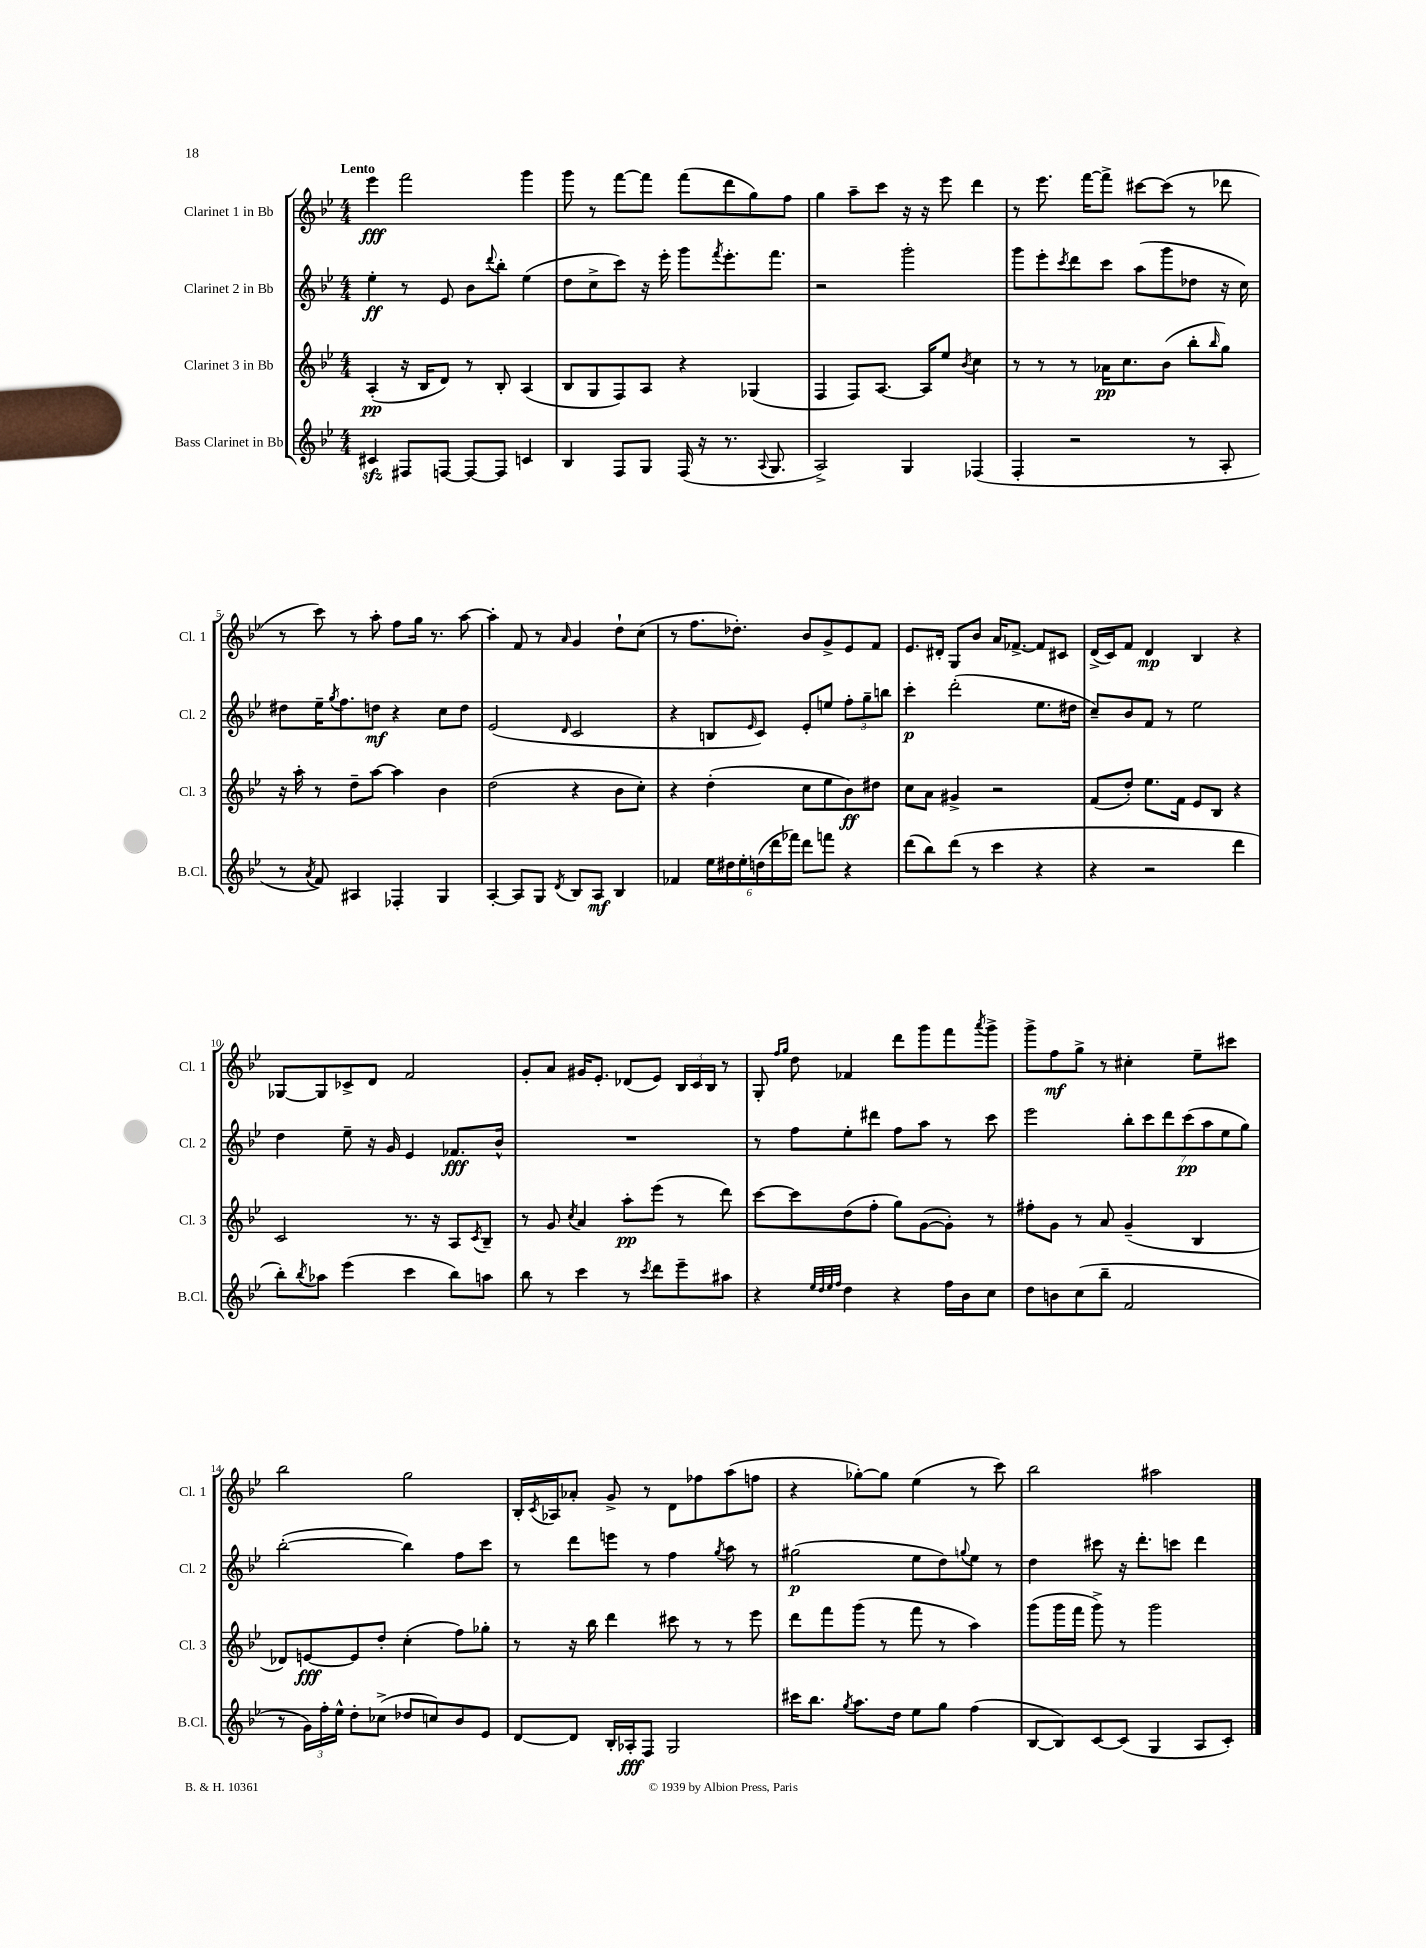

**kern	**dynam	**kern	**dynam	**kern	**dynam	**kern	**dynam
*part4	*part4	*part3	*part3	*part2	*part2	*part1	*part1
*staff4	*staff4	*staff3	*staff3	*staff2	*staff2	*staff1	*staff1
*I"Bass Clarinet in Bb	*	*I"Clarinet 3 in Bb	*	*I"Clarinet 2 in Bb	*	*I"Clarinet 1 in Bb	*
*I'B.Cl.	*	*I'Cl. 3	*	*I'Cl. 2	*	*I'Cl. 1	*
*clefG2	*	*clefG2	*	*clefG2	*	*clefG2	*
*k[b-e-]	*	*k[b-e-]	*	*k[b-e-]	*	*k[b-e-]	*
*M4/4	*	*M4/4	*	*M4/4	*	*M4/4	*
=1	=1	=1	=1	=1	=1	=1	=1
!	!	!	!	!	!	!LO:TX:a:B:t=Lento	!
4c#Xzz/	.	(4A'/	pp	4ee-'\	ff	4eee-\	fff
8F#X/L	.	16r	.	8r	.	2fff\	.
.	.	16B-/KL	.	.	.	.	.
[8Fn/J	.	8d/J)	.	8e-/	.	.	.
8F/L_	.	8r	.	8b-\L	.	.	.
.	.	.	.	8qqddd/	.	.	.
8F/J]	.	8B-'/	.	8bb-'\J	.	.	.
4cn/	.	(4A/	.	(4ee-\	.	4ggg\	.
=2	=2	=2	=2	=2	=2	=2	=2
4B-/	.	8B-/L	.	8dd\L	.	8ggg\	.
.	.	8G/	.	8cc^\	.	8r	.
8F/L	.	8F/)	.	8ccc\J)	.	[8fff\L	.
8G/J	.	8A/J	.	16r	.	8fff\J]	.
.	.	.	.	16eee-'\	.	.	.
(16F/	.	4r	.	8ggg\L	.	(8fff\L	.
16r	.	.	.	.	.	.	.
.	.	.	.	8qfff/	.	.	.
8.r	.	.	.	8.eee-'\	.	8ddd\	.
.	.	(4G-X/	.	.	.	8gg\)	.
8qqA/	.	.	.	.	.	.	.
8.G/	.	.	.	8.fff\J	.	.	.
.	.	.	.	.	.	8ff\J	.
=3	=3	=3	=3	=3	=3	=3	=3
2A^/)	.	4F/	.	2r	.	4gg\	.
.	.	8F/L)	.	.	.	8aa~\L	.
.	.	[8.A/J	.	.	.	8ccc\J	.
4G/	.	.	.	2ggg'\	.	16r	.
.	.	16A/KL]	.	.	.	16r	.
.	.	8ee-/J	.	.	.	8eee-\	.
.	.	8qb-/	.	.	.	.	.
(4F-X/	.	4cc\	.	.	.	4ddd\	.
=4	=4	=4	=4	=4	=4	=4	=4
4F'/	.	8r	.	8ggg\L	.	8r	.
.	.	8r	.	8eee-'\	.	8.eee-\	.
.	.	.	.	8qccc/	.	.	.
2r	.	8r	.	8ddd\	.	.	.
.	.	.	.	.	.	[16fff\KL	.
.	.	16a-X\KL	pp	8ccc\J	.	8fff^\J]	.
.	.	8.cc\	.	.	.	.	.
.	.	.	.	(8aa\L	.	[8ccc#X\L	.
.	.	(8b-\J	.	8ggg\	.	(8ccc#\J]	.
8r	.	8bb-'\L	.	8dd-X\J	.	8r	.
.	.	16qqbb-/	.	.	.	.	.
8A'/	.	8gg\J)	.	16r	.	8ddd-X\	.
.	.	.	.	16cc\)	.	.	.
!!LO:LB:g=z
=5	=5	=5	=5	=5	=5	=5	=5
8r	.	16r	.	8dd#X\L	.	8r	.
.	.	16aa'\	.	.	.	.	.
8qa/	.	.	.	.	.	.	.
8f/)	.	8r	.	16ee-~\K	.	8ccc\)	.
.	.	.	.	8qgg/	.	.	.
.	.	.	.	8.ff\	.	.	.
4A#X/	.	8dd~\L	.	.	.	8r	.
.	.	[8aa\J	.	8ddn\J	mf	8aa'\	.
4F-X'/	.	4aa\]	.	4r	.	8ff\L	.
.	.	.	.	.	.	16gg\Jk	.
.	.	.	.	.	.	8.r	.
4G/	.	4b-\	.	8cc\L	.	.	.
.	.	.	.	8dd\J	.	[8aa\	.
=6	=6	=6	=6	=6	=6	=6	=6
[4A'/	.	(2dd\	.	(2e-/	.	4aa'\]	.
8A/L]	.	.	.	.	.	8f/	.
8G/J	.	.	.	.	.	8r	.
8qd/	.	.	.	16qqd/	.	16qqa/	.
8B-/L	.	4r	.	2c/	.	4g/	.
8A/J	mf	.	.	.	.	.	.
4B-/	.	8b-\L	.	.	.	8dd`\L	.
.	.	8cc'\J)	.	.	.	(8cc\J	.
=7	=7	=7	=7	=7	=7	=7	=7
4f-X/	.	4r	.	4r	.	8r	.
.	.	.	.	.	.	8.ff\L	.
24ee-\LL	.	(4dd'\	.	8Bn/L	.	.	.
24dd#X\	.	.	.	.	.	.	.
.	.	.	.	.	.	8.dd-X'\J)	.
24ee-'\	.	.	.	.	.	.	.
.	.	.	.	16qqe-/	.	.	.
(24ddn\	.	.	.	8c/J)	.	.	.
24ddd\	.	.	.	.	.	.	.
24fff-X\JJ)	.	.	.	.	.	.	.
8ddd\L	.	8cc\L	.	8e-'/L	.	8b-/L	.
8fffn\J	.	8ee-\	.	8een/J	.	8g^/	.
4r	.	8b-\)	ff	12ff'\L	.	8e-/	.
.	.	.	.	12gg~\	.	.	.
.	.	8dd#X\J	.	.	.	8f/J	.
.	.	.	.	12bbn\J	.	.	.
=8	=8	=8	=8	=8	=8	=8	=8
(8ddd\L	.	8cc\L	.	4ccc'\	p	8.e-/L	.
8bb-\)	.	8a\J	.	.	.	.	.
.	.	.	.	.	.	16d#X'/Jk	.
(8ddd\J	.	4g#X^/	.	(2ddd'\	.	8G/L	.
8r	.	.	.	.	.	8b-/J	.
4ccc\	.	2r	.	.	.	16a/KL	.
.	.	.	.	.	.	[8.f-X^/J	.
4r	.	.	.	8.ee-\L	.	8f-/L]	.
.	.	.	.	.	.	8c#X/J	.
.	.	.	.	16dd#X\Jk	.	.	.
=9	=9	=9	=9	=9	=9	=9	=9
4r	.	(8f/L	.	8cc~/L)	.	(16d^/LL	.
.	.	.	.	.	.	16c/J)	.
.	.	8dd'/J)	.	8b-/	.	8f/J	.
2r	.	8.ee-\L	.	8f/J	.	4d/	mp
.	.	.	.	8r	.	.	.
.	.	16f\Jk	.	.	.	.	.
.	.	8e-/L	.	2ee-\	.	4B-/	.
.	.	8B-/J	.	.	.	.	.
4ddd\	.	4r	.	.	.	4r	.
!!LO:LB:g=z
=10	=10	=10	=10	=10	=10	=10	=10
8bb-'\L)	.	2c/	.	4dd\	.	[8G-X/L	.
8qbb-/	.	.	.	.	.	.	.
8aa-X\J	.	.	.	.	.	8G-/]	.
(4eee-\	.	.	.	8ee-~\	.	8c-X^/	.
.	.	.	.	16r	.	8d/J	.
.	.	.	.	16g/	.	.	.
4ccc\	.	8.r	.	4e-/	.	2f/	.
.	.	16r	.	.	.	.	.
8bb-\L)	.	8A/L	.	8.f-X/L	fff	.	.
.	.	8qc/	.	.	.	.	.
8aan\J	.	8B-~/J	.	.	.	.	.
.	.	.	.	16b-^^/Jk	.	.	.
=11	=11	=11	=11	=11	=11	=11	=11
8bb-\	.	8r	.	1r	.	8g'/L	.
8r	.	8g/	.	.	.	8a/J	.
.	.	8qcc/	.	.	.	.	.
4ccc\	.	4a/	.	.	.	16g#X/KL	.
.	.	.	.	.	.	8.e-'/J	.
8r	.	8aa'\L	pp	.	.	(8d-X/L	.
8qccc/	.	.	.	.	.	.	.
8ddd\L	.	(8eee-\J	.	.	.	8e-/J)	.
8eee-~\	.	8r	.	.	.	24B-/LL	.
.	.	.	.	.	.	24c/	.
.	.	.	.	.	.	24B-/JJ	.
8aa#X\J	.	8ddd\)	.	.	.	8r	.
=12	=12	=12	=12	=12	=12	=12	=12
4r	.	[8ccc\L	.	8r	.	8G'/	.
.	.	.	.	.	.	16qqff/LL	.
.	.	.	.	.	.	16qqgg/JJ	.
.	.	8ccc\]	.	8ff\L	.	8dd\	.
32qqee-/LLL	.	.	.	.	.	.	.
32qqdd/	.	.	.	.	.	.	.
32qqee-/	.	.	.	.	.	.	.
32qqff/JJJ	.	.	.	.	.	.	.
4dd\	.	(8dd\	.	8ee-'\	.	4f-X/	.
.	.	8ff'\J	.	8ddd#X\J	.	.	.
4r	.	8gg\L)	.	8ff\L	.	8ddd\L	.
.	.	([8g\	.	8aa\J	.	8ggg\	.
16ff\LL	.	8g'\J])	.	8r	.	8fff\	.
16b-\J	.	.	.	.	.	.	.
.	.	.	.	.	.	8qaaa/	.
8cc\J	.	8r	.	8ccc\	.	8ggg^\J	.
=13	=13	=13	=13	=13	=13	=13	=13
8dd\L	.	8ff#X'\L	.	2eee-\	.	8ggg^\L	.
8bn\	.	8g\J	.	.	.	8ff\	mf
(8cc\	.	8r	.	.	.	8gg^\J	.
8bb-~\J	.	8a/	.	.	.	8r	.
2f/	.	(4g~/	.	14bb-'\L	.	4cc#X'\	.
.	.	.	.	14ccc\	.	.	.
.	.	.	.	14ddd\	.	.	.
.	.	.	.	(14ccc\	pp	.	.
.	.	4B-/	.	.	.	8ee-~\L	.
.	.	.	.	14aa\	.	.	.
.	.	.	.	14ee-\	.	.	.
.	.	.	.	.	.	8ccc#X\J	.
.	.	.	.	14gg\J)	.	.	.
!!LO:LB:g=z
=14	=14	=14	=14	=14	=14	=14	=14
8r	.	8d-X/L)	.	([2bb-'\	.	2bb-\	.
24g\LL)	.	[8en/	fff	.	.	.	.
24ff'\	.	.	.	.	.	.	.
24ee-^^\JJ	.	.	.	.	.	.	.
8dd'\L	.	8e/]	.	.	.	.	.
(8cc-X^\J	.	8dd'/J	.	.	.	.	.
8dd-X/L	.	(4cc'\	.	4bb-\])	.	2gg\	.
8ccn/)	.	.	.	.	.	.	.
8b-/	.	8ff\L)	.	8ff\L	.	.	.
8e-/J	.	8gg-X'\J	.	8ccc\J	.	.	.
=15	=15	=15	=15	=15	=15	=15	=15
[8d/L	.	8r	.	8r	.	16B-'/LL	.
.	.	.	.	.	.	8qc/	.
.	.	.	.	.	.	16A-X/J	.
8d/J]	.	16r	.	8ddd\L	.	8a-X'/J	.
.	.	16bb-\	.	.	.	.	.
16B-'/LL	.	4ddd\	.	8eeen\J	.	8g^/	.
16A-X'/J	fff	.	.	.	.	.	.
8F/J	.	.	.	8r	.	8r	.
2G/	.	8ccc#X\	.	4ff\	.	8d\L	.
.	.	8r	.	.	.	8ff-X\	.
.	.	.	.	8qgg/	.	.	.
.	.	8r	.	8aa\	.	(8aa\	.
.	.	8eee-\	.	8r	.	8ffn\J	.
=16	=16	=16	=16	=16	=16	=16	=16
16ccc#X\KL	.	8ddd\L	.	(2gg#X\	p	4r	.
8.bb-\J	.	.	.	.	.	.	.
.	.	8fff\	.	.	.	.	.
8qgg/	.	.	.	.	.	.	.
8.aa\L	.	(8ggg\J	.	.	.	[8gg-X'\L)	.
.	.	8r	.	.	.	8gg-\J]	.
16dd\Jk	.	.	.	.	.	.	.
8ee-\L	.	8fff\	.	8ee-\L	.	(4ee-\	.
8gg\J	.	8r	.	8dd\)	.	.	.
.	.	.	.	8qqggn/	.	.	.
(4ff\	.	4aa\)	.	8ee-\J	.	8r	.
.	.	.	.	8r	.	8ccc\)	.
=17	=17	=17	=17	=17	=17	=17	=17
[8B-/L	.	(8ggg\L	.	4dd\	.	2bb-\	.
8B-/])	.	16ggg\L	.	.	.	.	.
.	.	16fff\JJ	.	.	.	.	.
[8c/	.	8ggg^\)	.	8ccc#X\	.	.	.
(8c/J]	.	8r	.	16r	.	.	.
.	.	.	.	8.ddd'\L	.	.	.
4G/	.	2ggg\	.	.	.	2aa#X\	.
.	.	.	.	8cccn\J	.	.	.
8A/L	.	.	.	4ddd\	.	.	.
8c'/J)	.	.	.	.	.	.	.
==	==	==	==	==	==	==	==
*-	*-	*-	*-	*-	*-	*-	*-
